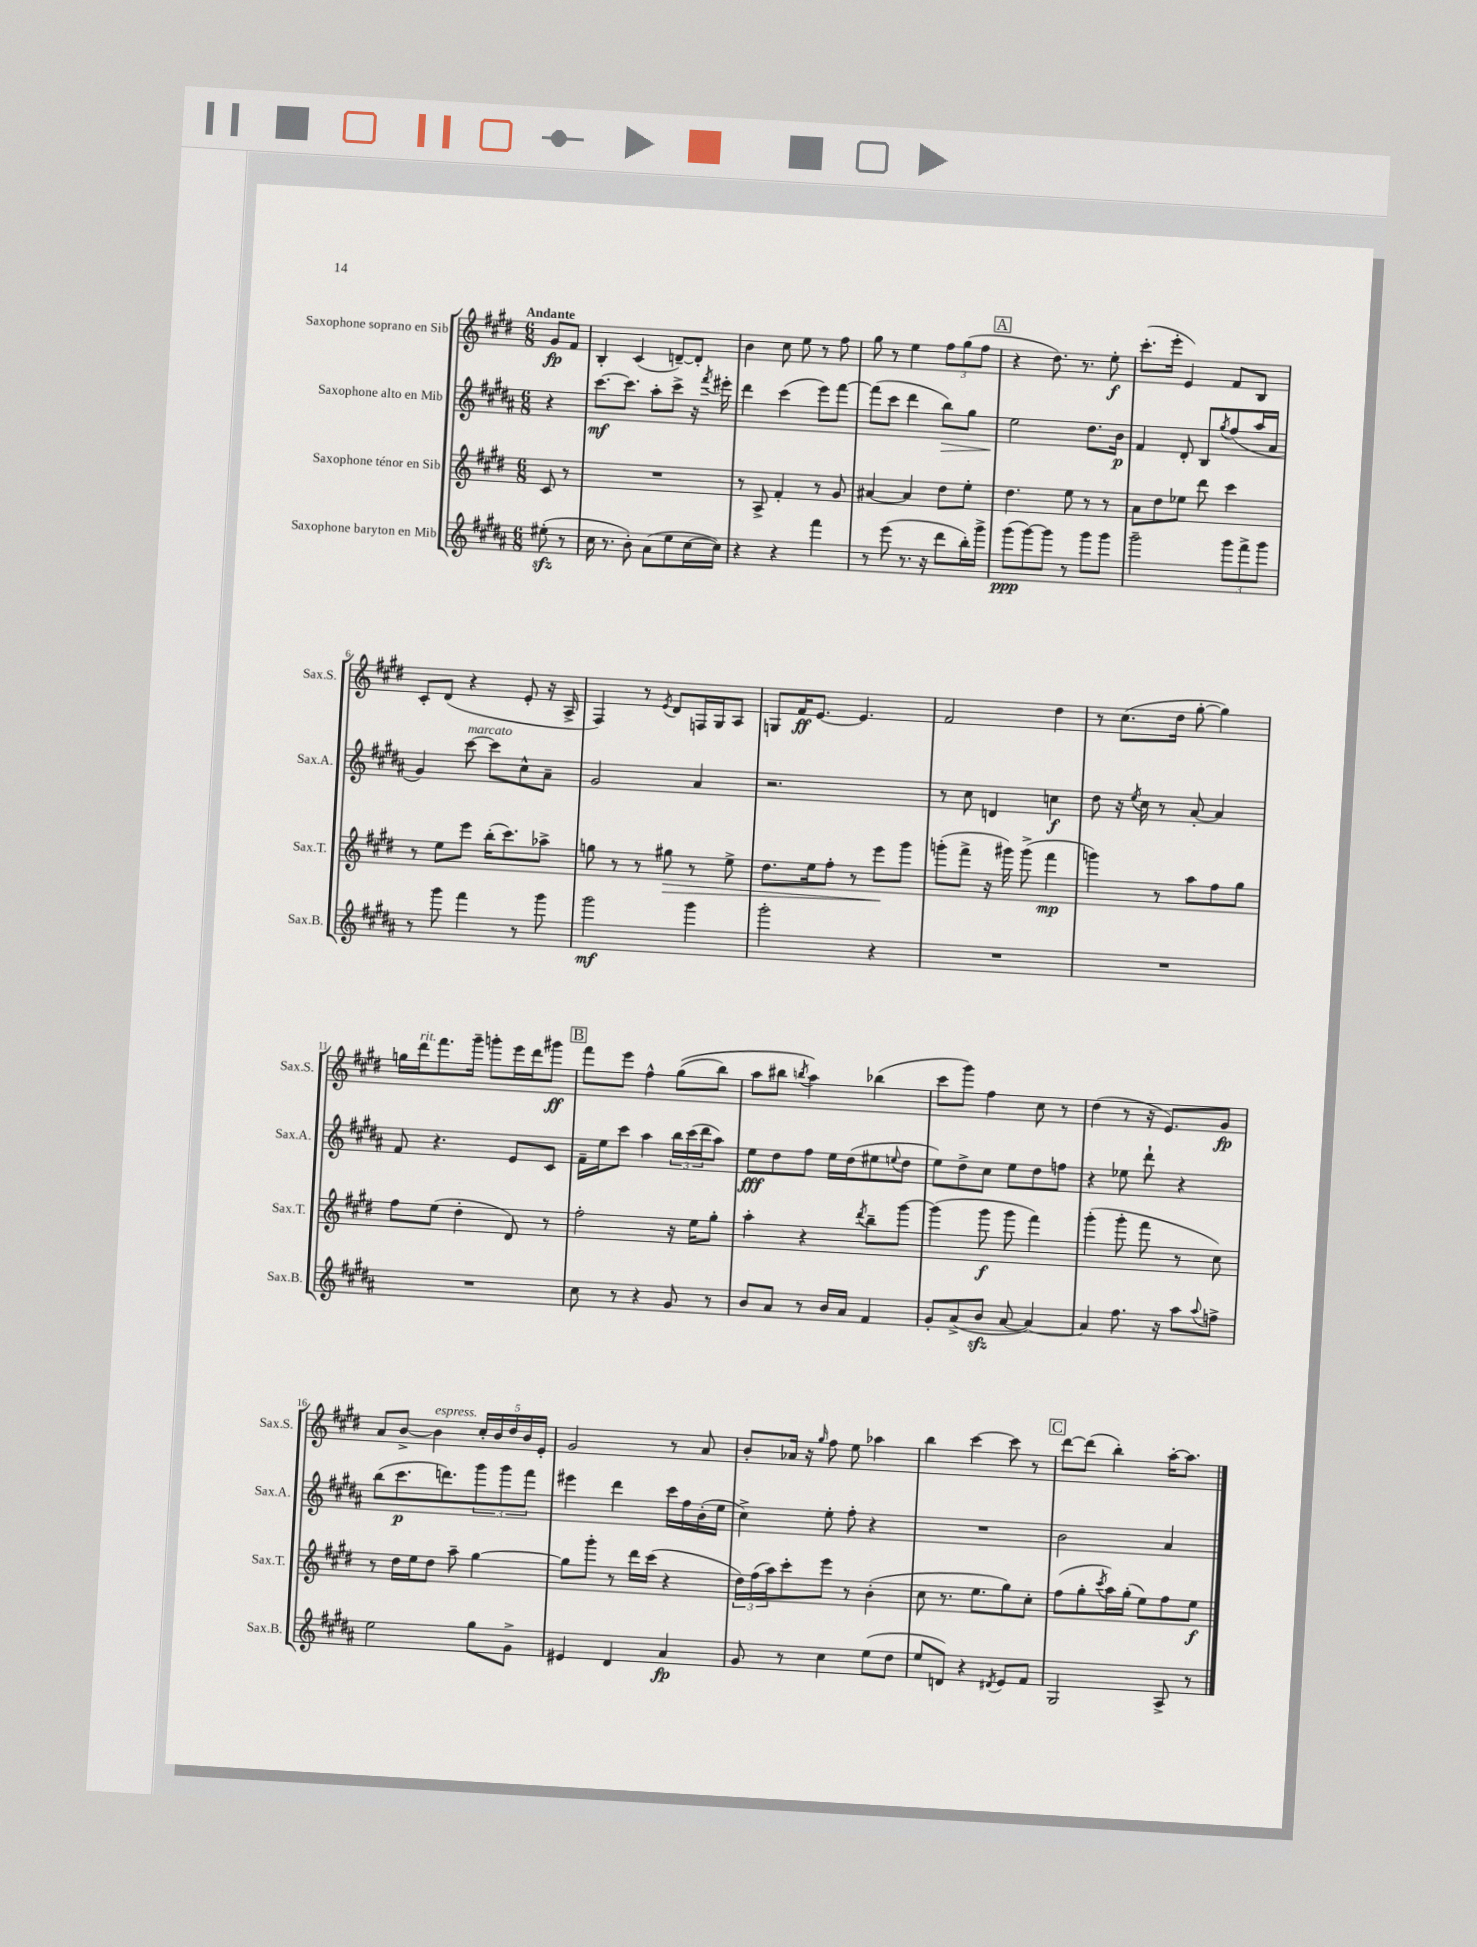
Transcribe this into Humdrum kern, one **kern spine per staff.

**kern	**dynam	**kern	**dynam	**kern	**dynam	**kern	**dynam
*part4	*part4	*part3	*part3	*part2	*part2	*part1	*part1
*staff4	*staff4	*staff3	*staff3	*staff2	*staff2	*staff1	*staff1
*I"Saxophone baryton en Mib	*	*I"Saxophone ténor en Sib	*	*I"Saxophone alto en Mib	*	*I"Saxophone soprano en Sib	*
*I'Sax.B.	*	*I'Sax.T.	*	*I'Sax.A.	*	*I'Sax.S.	*
*clefG2	*	*clefG2	*	*clefG2	*	*clefG2	*
*k[f#c#g#d#a#]	*	*k[f#c#g#d#]	*	*k[f#c#g#d#a#]	*	*k[f#c#g#d#]	*
*M6/8	*	*M6/8	*	*M6/8	*	*M6/8	*
=	=	=	=	=	=	=	=
!	!	!	!	!	!	!LO:TX:a:B:t=Andante	!
(8ee#Xzz'\	.	8c#/	.	4r	.	8g#/L	fp
8r	.	8r	.	.	.	8f#/J	.
=1	=1	=1	=1	=1	=1	=1	=1
16cc#\	.	2.r	.	[8.ccc#\L	mf	4B'/	.
8.r	.	.	.	.	.	.	.
.	.	.	.	8.ccc#\J]	.	.	.
8b'\)	.	.	.	.	.	(4c#/	.
(8a#\L	.	.	.	8aa#'\L	.	.	.
8ee\	.	.	.	8ccc#^\J	.	[8dn~/L)	.
[16cc#\L	.	.	.	16r	.	8d'/J]	.
.	.	.	.	8qfff#/	.	.	.
16cc#\JJ])	.	.	.	16eee#X'\	.	.	.
=2	=2	=2	=2	=2	=2	=2	=2
4r	.	8r	.	4ddd#\	.	4b\	.
.	.	8A^/	.	.	.	.	.
4r	.	4f#'/	.	(4ccc#\	.	8cc#\	.
.	.	.	.	.	.	8ee\	.
4fff#\	.	8r	.	8eee\L)	.	8r	.
.	.	8g#/	.	[8fff#\J	.	8ff#\	.
=3	=3	=3	=3	=3	=3	=3	=3
8r	.	[4a#X/	.	(8fff#\L]	.	8gg#\	.
(8eee\	.	.	.	8ccc#\J	.	8r	.
8.r	.	4a#/]	.	4ddd#\	.	4ee\	.
16r	.	.	.	.	.	.	.
!	!	!	!	!	!LO:HP:b	!	!
8ddd#\L	.	8dd#\L	.	8bb\L)	>	12ff#\L	.
.	.	.	.	.	.	(12gg#\	.
16bb'\L)	.	8ee'\J	.	8gg#\J	.	.	.
.	.	.	.	.	.	12ff#\J	.
16ggg#^\JJ	.	.	.	.	.	.	.
!!LO:REH:place=s1:t=A
=4	=4	=4	=4	=4	=4	=4	=4
(8ggg#\L	ppp	4.dd#\	.	2ee\	.	4r	.
[8ggg#\)	.	.	.	.	.	.	.
8ggg#\J]	.	.	.	.	.	8.dd#\)	.
8r	.	8ee\	.	.	.	.	.
.	.	.	.	.	.	8.r	.
8ggg#\L	.	8r	.	8.dd#\L	]	.	.
8ggg#\J	.	8r	.	.	.	8ee'\	f
.	.	.	.	16b\Jk	p	.	.
=5	=5	=5	=5	=5	=5	=5	=5
2ggg#~\	.	8a\L	.	4f#/	.	(8.ccc#'\L	.
.	.	8dd#\	.	.	.	.	.
.	.	.	.	.	.	16eee'\Jk	.
.	.	8ee-X\J	.	8d#'/	.	4e/)	.
.	.	8ddd#\	.	8B/L	.	.	.
.	.	.	.	8qgg#/	.	.	.
12ggg#\L	.	4ccc#\	.	(8ff#/	.	8f#/L	.
12fff#^\	.	.	.	.	.	.	.
.	.	.	.	16aa#/L	.	8B/J	.
12ggg#\J	.	.	.	.	.	.	.
.	.	.	.	16a#/JJ	.	.	.
!!LO:LB:g=z
=6	=6	=6	=6	=6	=6	=6	=6
8r	.	8r	.	4g#/)	.	8c#'/L	.
8ggg#\	.	8ee\L	.	.	.	(8d#/J	.
!	!	!	!	!LO:TX:a:i:t=marcato	!	!	!
4fff#\	.	8eee\J	.	[8ccc#\	.	4r	.
.	.	(16bb'\KL	.	8ccc#\L]	.	.	.
.	.	8.ccc#\)	.	.	.	.	.
8r	.	.	.	8cc#^^\	.	8e'/	.
8ggg#\	.	8aa-X^\J	.	8a#~\J	.	16r	.
.	.	.	.	.	.	16A^/	.
=7	=7	=7	=7	=7	=7	=7	=7
2ggg#\	mf	8ggn\	.	2g#/	.	4F#/)	.
.	.	8r	.	.	.	.	.
.	.	8r	.	.	.	8r	.
.	.	.	.	.	.	8qe/	.
!	!	!	!LO:HP:b	!	!	!	!
.	.	8gg#X\	>	.	.	8d#/L	.
4ggg#\	.	8r	.	4a#/	.	16Fn/L	.
.	.	.	.	.	.	16G#/J	.
.	.	8ee^\	.	.	.	8A/J	.
=8	=8	=8	=8	=8	=8	=8	=8
2ggg#'\	.	8.dd#\L	.	2.r	.	8Gn/L	.
.	.	.	.	.	.	16f#/K	ff
.	.	16ee\k	.	.	.	[8.e/J	.
.	.	8ff#'\J	.	.	.	.	.
.	.	8r	.	.	.	4.e/]	.
4r	.	8eee\L	.	.	.	.	.
.	.	8ggg#\J	]	.	.	.	.
=9	=9	=9	=9	=9	=9	=9	=9
2.r	.	(8gggn'\L	.	8r	.	2f#/	.
.	.	8fff#^\J	.	8cc#\	.	.	.
.	.	16r	.	4dn/	.	.	.
.	.	16ggg#X\)	.	.	.	.	.
.	.	(8ggg#^\	.	.	.	.	.
.	.	4fff#\	mp	4ccn\	f	4dd#\	.
=10	=10	=10	=10	=10	=10	=10	=10
2.r	.	4gggn\)	.	8dd#\	.	8r	.
.	.	.	.	16r	.	(8.cc#\L	.
.	.	.	.	8qee/	.	.	.
.	.	.	.	16cc#\	.	.	.
.	.	8r	.	8r	.	.	.
.	.	.	.	.	.	16dd#\Jk	.
.	.	8aa\L	.	[8a#'/	.	[8gg#'\	.
.	.	8ff#\	.	4a#/]	.	4gg#\])	.
.	.	8gg#\J	.	.	.	.	.
!!LO:LB:g=z
=11	=11	=11	=11	=11	=11	=11	=11
2.r	.	8ff#\L	.	8f#/	.	16ggn\LL	.
!	!	!	!	!	!	!LO:TX:a:i:t=rit.	!
.	.	.	.	.	.	16ddd#\J	.
.	.	(8ee\J	.	4.r	.	8.fff#\	.
.	.	4dd#'\	.	.	.	.	.
.	.	.	.	.	.	16ggg#~\Jk	.
.	.	.	.	.	.	8gggn'\L	.
.	.	8d#/)	.	8e/L	.	16eee\L	.
.	.	.	.	.	.	16ddd#\J	.
.	.	8r	.	8c#/J	.	8ggg#X\J	ff
!!LO:REH:place=s1:t=B
=12	=12	=12	=12	=12	=12	=12	=12
8cc#\	.	2ff#'\	.	16f#~\LL	.	8fff#\L	.
.	.	.	.	16ee\J	.	.	.
8r	.	.	.	8ccc#\J	.	8eee\J	.
4r	.	.	.	4aa#\	.	4ff#^^\	.
8g#/	.	16r	.	24bb\LL	.	((8gg#\L	.
.	.	.	.	(24ccc#\	.	.	.
.	.	16ee\KL	.	.	.	.	.
.	.	.	.	24ddd#\J	.	.	.
8r	.	8gg#'\J	.	8aa#\J)	.	8bb\J)	.
=13	=13	=13	=13	=13	=13	=13	=13
8b/L	.	4aa'\	.	8ee\L	fff	8aa\L	.
8a#/J	.	.	.	8dd#\	.	8bb#X\J	.
.	.	.	.	.	.	8qbbn/	.
8r	.	4r	.	8ff#\J	.	4aa\)	.
16b/LL	.	.	.	16ee\LL	.	.	.
16a#/JJ	.	.	.	(16dd#\J	.	.	.
.	.	8qddd#/	.	.	.	.	.
4f#/	.	8bb~\L	.	8ee#X\	.	(4bb-X\	.
.	.	.	.	8qqeen/	.	.	.
.	.	[8ggg#\J	.	8dd#\J	.	.	.
=14	=14	=14	=14	=14	=14	=14	=14
8g#'/L	.	(4ggg#\]	.	8ee\L)	.	8ccc#\L	.
(8a#^/	.	.	.	8dd#^\	.	8ggg#\J)	.
8bzz/J	.	8ggg#\	f	8cc#\J	.	4ff#\	.
[8a#/	.	8ggg#\	.	8ee\L	.	.	.
4a#/_)	.	4fff#\)	.	8dd#\	.	8cc#\	.
.	.	.	.	8ffn\J	.	8r	.
=15	=15	=15	=15	=15	=15	=15	=15
4a#/]	.	(4ggg#'\	.	4r	.	(4dd#\	.
8.ff#\	.	8ggg#'\	.	8ee-X\	.	8r	.
.	.	8fff#\	.	8ddd#`\	.	16r	.
16r	.	.	.	.	.	8.e/L)	.
8aa#\L	.	8r	.	4r	.	.	.
8qqaa#/	.	.	.	.	.	.	.
8ffn^\J	.	8cc#\)	.	.	.	8g#/J	fp
!!LO:LB:g=z
=16	=16	=16	=16	=16	=16	=16	=16
2ee\	.	8r	.	(8bb\L	.	8a/L	.
.	.	16dd#\LL	.	8.ccc#\	p	[8b^/J	.
.	.	16ee\J	.	.	.	.	.
!	!	!	!	!	!	!LO:TX:a:i:t=espress.	!
.	.	8dd#\J	.	.	.	4b\]	.
.	.	.	.	8.dddn\)	.	.	.
.	.	8aa~\	.	.	.	.	.
8gg#\L	.	[4gg#\	.	12ggg#\	.	20cc#'/LL	.
.	.	.	.	.	.	20b/	.
.	.	.	.	12ggg#\	.	.	.
.	.	.	.	.	.	20dd#/	.
8g#^\J	.	.	.	.	.	.	.
.	.	.	.	.	.	20b/	.
.	.	.	.	12fff#\J	.	.	.
.	.	.	.	.	.	20e'/JJ	.
=17	=17	=17	=17	=17	=17	=17	=17
4e#X/	.	8gg#\L]	.	4eee#X\	.	2g#/	.
.	.	8ggg#'\J	.	.	.	.	.
4d#/	.	8r	.	4ddd#\	.	.	.
.	.	16ddd#\LL	.	.	.	.	.
.	.	(16ccc#\JJ	.	.	.	.	.
4a#/	fp	4r	.	16ccc#\LL	.	8r	.
.	.	.	.	16ff#\	.	.	.
.	.	.	.	(16b'\	.	8a/	.
.	.	.	.	16ee\JJ	.	.	.
=18	=18	=18	=18	=18	=18	=18	=18
8g#/	.	24dd#\LL)	.	4cc#^\)	.	8b'/L	.
.	.	(24ff#\	.	.	.	.	.
.	.	24aa\J)	.	.	.	.	.
8r	.	8ccc#'\	.	.	.	16a-X/Jk	.
.	.	.	.	.	.	16r	.
.	.	.	.	.	.	16qqgg#/	.
4cc#\	.	8eee\J	.	8ee'\	.	8ff#\	.
.	.	8r	.	8ff#'\	.	8ee\	.
(8ee\L	.	(4b'\	.	4r	.	4aa-X\	.
8dd#\J	.	.	.	.	.	.	.
=19	=19	=19	=19	=19	=19	=19	=19
8ee/L	.	8cc#\	.	2.r	.	4bb\	.
8dn/J)	.	8.r	.	.	.	.	.
4r	.	.	.	.	.	[4ccc#\	.
.	.	8.ee\L	.	.	.	.	.
8qd#X/	.	.	.	.	.	.	.
8e/L	.	8gg#\)	.	.	.	8ccc#\]	.
8f#/J	.	8cc#'\J	.	.	.	8r	.
!!LO:REH:place=s1:t=C
=20	=20	=20	=20	=20	=20	=20	=20
2G#/	.	(8ff#\L	.	2b\	.	[8ddd#\L	.
.	.	8gg#'\	.	.	.	(8ddd#\J]	.
.	.	8qccc#/	.	.	.	.	.
.	.	16aa\L)	.	.	.	4bb'\)	.
.	.	(16gg#'\JJ	.	.	.	.	.
.	.	8ee\L)	.	.	.	.	.
8A#^/	.	8ff#\	.	4a#/	.	[16aa'\KL	.
.	.	.	.	.	.	8.aa\J]	.
8r	.	8ee\J	f	.	.	.	.
==	==	==	==	==	==	==	==
*-	*-	*-	*-	*-	*-	*-	*-
